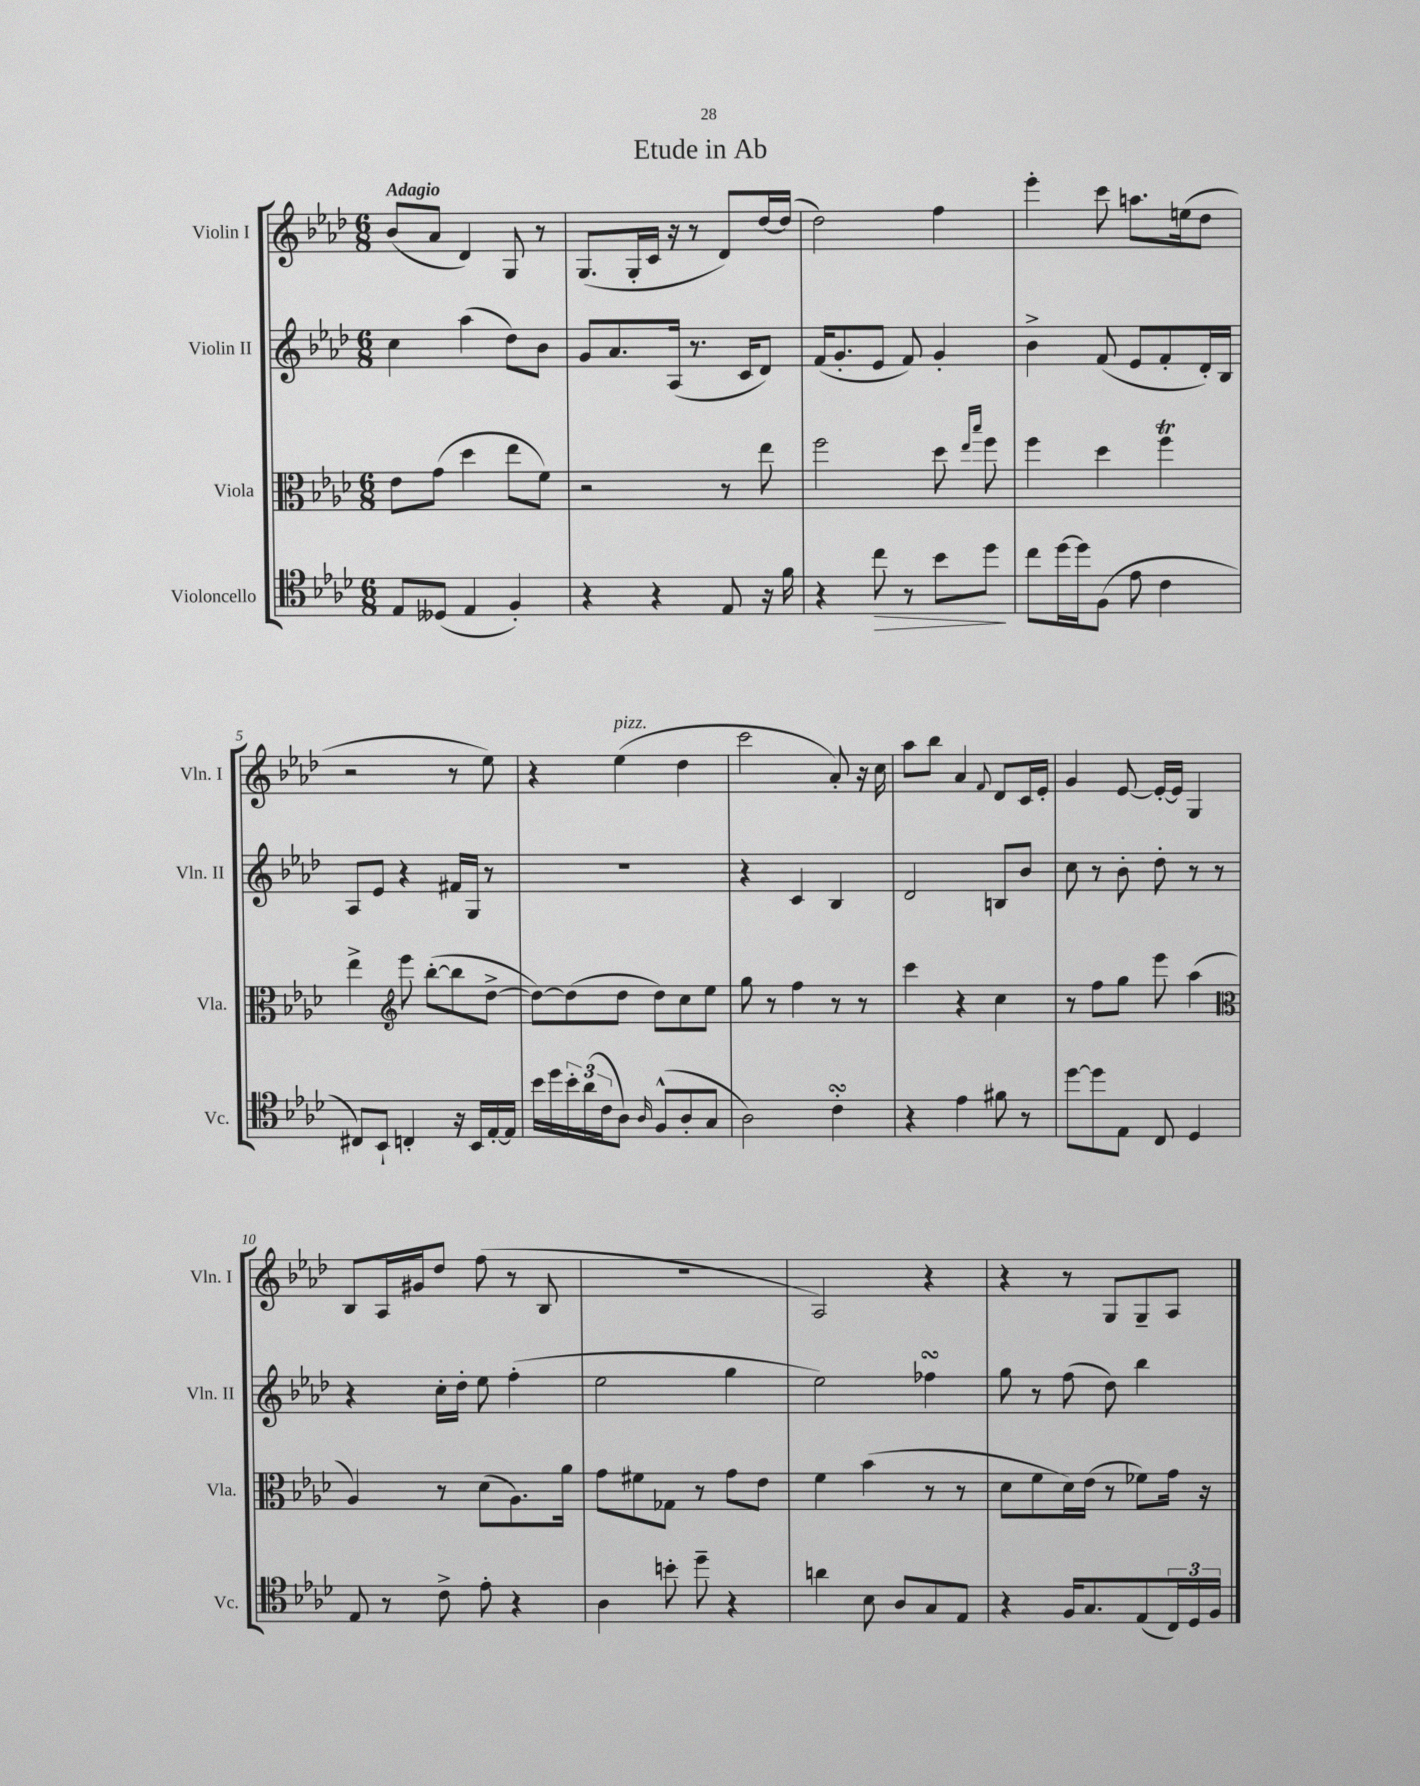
\header { title = "Etude in Ab" }
<<
\new StaffGroup <<
\new Staff = "s0" \with { instrumentName = "Violin I" shortInstrumentName = "Vln. I" } {
    \clef treble \key aes \major \numericTimeSignature \time 6/8 \tempo "Adagio"
    bes'8( aes'8 des'4) g8 r8 |
    g8.( g16-. c'16 r16 r8 des'8) des''16~ des''16( |
    des''2) f''4 |
    ees'''4-. c'''8 a''8. e''16( des''8 |
    r2 r8 ees''8) |
    r4 ees''4^\markup { \italic "pizz." }( des''4 |
    c'''2 aes'8-.) r16 c''16 |
    aes''8 bes''8 aes'4 \appoggiatura { f'8 } des'8 c'16 ees'16-. |
    g'4 ees'8~ ees'16~-. ees'16 g4 |
    bes8 aes16 gis'16 des''8 f''8( r8 bes8 |
    R2. |
    aes2) r4 |
    r4 r8 g8 g8-- aes8 \bar "|." |
}
\new Staff = "s1" \with { instrumentName = "Violin II" shortInstrumentName = "Vln. II" } {
    \clef treble \key aes \major \numericTimeSignature \time 6/8
    c''4 aes''4( des''8) bes'8 |
    g'8 aes'8. aes16( r8. c'16 des'8) |
    f'16( g'8.-. ees'8 f'8) g'4-. |
    bes'4-> f'8( ees'8 f'8-. des'16-.) bes16 |
    aes8 ees'8 r4 fis'16 g16 r8 |
    R2. |
    r4 c'4 bes4 |
    des'2 b8 bes'8 |
    c''8 r8 bes'8-. des''8-. r8 r8 |
    r4 c''16-. des''16-. ees''8 f''4-.( |
    ees''2 g''4 |
    ees''2) fes''4\turn |
    g''8 r8 f''8( des''8) bes''4 \bar "|." |
}
\new Staff = "s2" \with { instrumentName = "Viola" shortInstrumentName = "Vla." } {
    \clef alto \key aes \major \numericTimeSignature \time 6/8
    ees'8 g'8( des''4 ees''8 f'8) |
    r2 r8 ees''8 |
    f''2 des''8 \grace { ees''16 bes''16 } f''8 |
    f''4 des''4 f''4\trill |
    ees''4-> \clef treble ees'''8 bes''8~-.( bes''8 des''8~-> |
    des''8~) des''8( des''8 des''8) c''8 ees''8 |
    g''8 r8 f''4 r8 r8 |
    c'''4 r4 c''4 |
    r8 f''8 g''8 ees'''8 aes''4( |
    \clef alto aes4) r8 des'8( aes8.) aes'16 |
    g'8 fis'8 ges8 r8 g'8 ees'8 |
    f'4 bes'4( r8 r8 |
    des'8 f'8 des'16) ees'16( r8 fes'8) g'16 r16 \bar "|." |
}
\new Staff = "s3" \with { instrumentName = "Violoncello" shortInstrumentName = "Vc." } {
    \clef tenor \key aes \major \numericTimeSignature \time 6/8
    ees8 deses8( ees4 f4-.) |
    r4 r4 ees8 r16 f'16 |
    r4 c''8\> r8 bes'8 des''8\! |
    c''8 des''16~ des''16 f8( ees'8 c'4 |
    cis8) bes,8-! c4-. r16 bes,16 ees16~-. ees16 |
    bes'16 des''16 \tuplet 3/2 { bes'16-. aes'16( c'16 } aes8) \grace { aes16 } f8-^( aes8-. g8 |
    aes2) c'4-.\turn |
    r4 ees'4 fis'8 r8 |
    des''8~ des''8 ees8 c8 des4 |
    ees8 r8 c'8-> ees'8-. r4 |
    aes4 b'8-. des''8-- r4 |
    a'4 bes8 aes8 g8 ees8 |
    r4 f16 g8. ees8( \tuplet 3/2 { c16) des16 f16 } \bar "|." |
}
>>
>>
